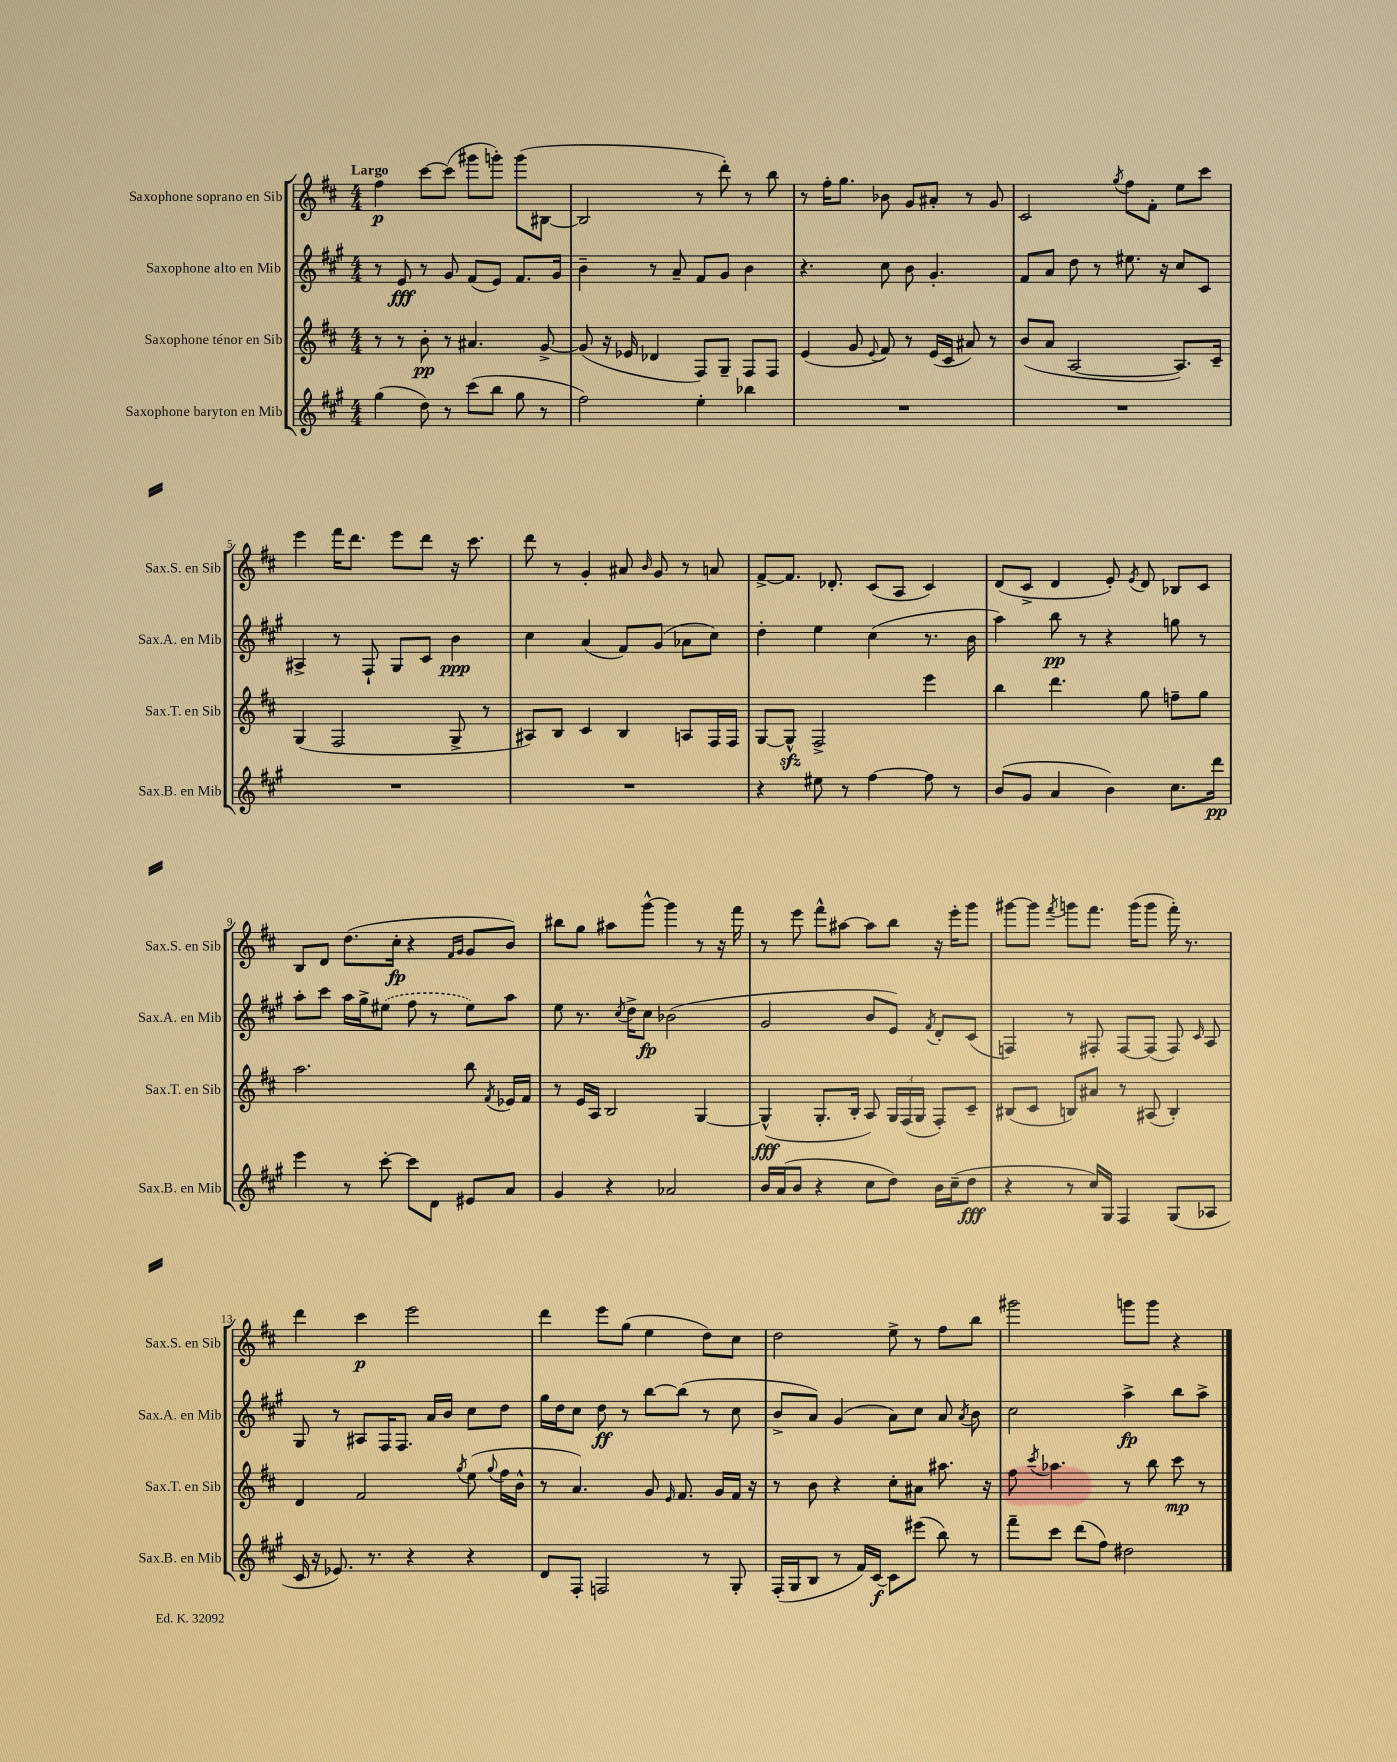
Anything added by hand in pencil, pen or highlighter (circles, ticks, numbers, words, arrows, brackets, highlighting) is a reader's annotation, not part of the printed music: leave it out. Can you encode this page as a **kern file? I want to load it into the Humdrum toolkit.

**kern	**dynam	**kern	**dynam	**kern	**dynam	**kern	**dynam
*part4	*part4	*part3	*part3	*part2	*part2	*part1	*part1
*staff4	*staff4	*staff3	*staff3	*staff2	*staff2	*staff1	*staff1
*I"Saxophone baryton en Mib	*	*I"Saxophone ténor en Sib	*	*I"Saxophone alto en Mib	*	*I"Saxophone soprano en Sib	*
*I'Sax.B. en Mib	*	*I'Sax.T. en Sib	*	*I'Sax.A. en Mib	*	*I'Sax.S. en Sib	*
*clefG2	*	*clefG2	*	*clefG2	*	*clefG2	*
*k[f#c#g#]	*	*k[f#c#]	*	*k[f#c#g#]	*	*k[f#c#]	*
*M4/4	*	*M4/4	*	*M4/4	*	*M4/4	*
=1	=1	=1	=1	=1	=1	=1	=1
!	!	!	!	!	!	!LO:TX:a:B:t=Largo	!
(4gg#\	.	8r	.	8r	.	4ff#\	p
.	.	8r	.	8e/	fff	.	.
8dd\)	.	8b'\	pp	8r	.	[8ccc#\L	.
8r	.	8r	.	8g#/	.	(8ccc#\J]	.
(8ccc#\L	.	4.a#X/	.	(8f#/L	.	8ggg#X\L	.
8bb\J	.	.	.	8e/J)	.	8gggn'\J)	.
8gg#\	.	.	.	8.f#/L	.	(8ggg\L	.
8r	.	[8g^/	.	.	.	[8B#X\J	.
.	.	.	.	16g#/Jk	.	.	.
=2	=2	=2	=2	=2	=2	=2	=2
2ff#\)	.	(8g/]	.	4b~\	.	2B#/]	.
.	.	16r	.	.	.	.	.
.	.	16e-X/	.	.	.	.	.
.	.	4d-X/	.	8r	.	.	.
.	.	.	.	8a~/	.	.	.
4ee'\	.	8F#/L)	.	8f#/L	.	8r	.
.	.	8G~/J	.	8g#/J	.	8ddd'\)	.
4bb-X\	.	8F#/L	.	4b\	.	8r	.
.	.	8F#/J	.	.	.	8bb\	.
=3	=3	=3	=3	=3	=3	=3	=3
1r	.	(4e/	.	4.r	.	8r	.
.	.	.	.	.	.	16ff#'\KL	.
.	.	.	.	.	.	8.gg\J	.
.	.	8g/	.	.	.	.	.
.	.	8qqe/	.	.	.	.	.
.	.	8f#/)	.	8cc#\	.	8b-X\	.
.	.	8r	.	8b\	.	8g/L	.
.	.	(16e/LL	.	4.g#'/	.	8a#X'/J	.
.	.	16c#/JJ	.	.	.	.	.
.	.	8a#X/)	.	.	.	8r	.
.	.	8r	.	.	.	8g/	.
=4	=4	=4	=4	=4	=4	=4	=4
1r	.	(8b/L	.	8f#/L	.	2c#/	.
.	.	8a/J	.	8a/J	.	.	.
.	.	[2A/	.	8dd\	.	.	.
.	.	.	.	8r	.	.	.
.	.	.	.	.	.	8qgg/	.
.	.	.	.	8.ee#X\	.	8ff#\L	.
.	.	.	.	.	.	8f#'\J	.
.	.	.	.	16r	.	.	.
.	.	8.A/L])	.	8cc#/L	.	8ee\L	.
.	.	.	.	8c#/J	.	8ccc#\J	.
.	.	16c#~/Jk	.	.	.	.	.
!!LO:LB:g=z
=5	=5	=5	=5	=5	=5	=5	=5
1r	.	(4G/	.	4A#X^/	.	4eee\	.
.	.	2F#/	.	8r	.	16fff#\KL	.
.	.	.	.	.	.	8.ddd\J	.
.	.	.	.	8F#`/	.	.	.
.	.	.	.	8G#/L	.	8eee\L	.
.	.	.	.	8c#/J	.	8ddd\J	.
.	.	8G^/	.	4b\	ppp	16r	.
.	.	.	.	.	.	8.ccc#\	.
.	.	8r	.	.	.	.	.
=6	=6	=6	=6	=6	=6	=6	=6
1r	.	8A#X/L)	.	4cc#\	.	8ddd\	.
.	.	8B/J	.	.	.	8r	.
.	.	4c#/	.	(4a/	.	4g'/	.
.	.	4B/	.	8f#/L)	.	8a#X/	.
.	.	.	.	.	.	16qqb/	.
.	.	.	.	(8g#/J	.	8g/	.
.	.	8An/L	.	8a-X\L	.	8r	.
.	.	16F#/L	.	8cc#\J)	.	8an/	.
.	.	16F#/JJ	.	.	.	.	.
=7	=7	=7	=7	=7	=7	=7	=7
4r	.	[8G/L	.	4dd'\	.	[8f#^/L	.
.	.	8Gzz^^/J]	.	.	.	8.f#/J]	.
8ee#X\	.	2F#^/	.	4ee\	.	.	.
.	.	.	.	.	.	8.d-X'/	.
8r	.	.	.	.	.	.	.
[4ff#\	.	.	.	(4cc#\	.	(8c#/L	.
.	.	.	.	.	.	8A/J	.
8ff#\]	.	4eee\	.	8.r	.	4c#/)	.
8r	.	.	.	.	.	.	.
.	.	.	.	16b\	.	.	.
=8	=8	=8	=8	=8	=8	=8	=8
(8b/L	.	4bb\	.	4aa\)	.	(8d/L	.
8g#/J	.	.	.	.	.	8c#^/J	.
4a/	.	4.ddd\	.	8bb\	pp	4d/	.
.	.	.	.	8r	.	.	.
4b\)	.	.	.	4r	.	8e'/)	.
.	.	.	.	.	.	8qe/	.
.	.	8gg\	.	.	.	8d/	.
8.cc#\L	.	8ffn~\L	.	8ggn\	.	8B-X/L	.
.	.	8gg\J	.	8r	.	8c#/J	.
16ddd\Jk	pp	.	.	.	.	.	.
!!LO:LB:g=z
=9	=9	=9	=9	=9	=9	=9	=9
4eee\	.	2.aa\	.	8aa'\L	.	8B/L	.
.	.	.	.	8ccc#\J	.	8d/J	.
8r	.	.	.	16aa\LL	.	(8.dd\L	.
.	.	.	.	16gg#^\J	.	.	.
[8ccc#'\	.	.	.	(8ee#X\J	.	.	.
.	.	.	.	.	.	16cc#'\Jk	fp
8ccc#\L]	.	.	.	8ff#\	.	4r	.
8d\J	.	.	.	8r	.	.	.
.	.	.	.	.	.	16qqf#/LL	.
.	.	.	.	.	.	16qqg/JJ	.
8e#X/L	.	8bb\	.	8ee#\L)	.	8g/L	.
.	.	8qf#/	.	.	.	.	.
8a/J	.	16e-X/LL	.	8aa\J	.	8b/J)	.
.	.	16f#/JJ	.	.	.	.	.
=10	=10	=10	=10	=10	=10	=10	=10
4g#/	.	8r	.	8ee\	.	8bb#X\L	.
.	.	16e/LL	.	8.r	.	8gg\J	.
.	.	16A/JJ	.	.	.	.	.
4r	.	2B/	.	.	.	8aa#X\L	.
.	.	.	.	8qcc#/	.	.	.
.	.	.	.	16dd^\KL	.	.	.
.	.	.	.	8cc#\J	fp	[8ggg^^\J	.
2a-X/	.	.	.	(2b-X\	.	4ggg\]	.
.	.	[4G/	.	.	.	8r	.
.	.	.	.	.	.	16r	.
.	.	.	.	.	.	16fff#\	.
=11	=11	=11	=11	=11	=11	=11	=11
16b/LL	.	(4G^^/]	fff	2g#/	.	8r	.
(16a/J	.	.	.	.	.	.	.
8b/J	.	.	.	.	.	8eee\	.
4r	.	8.G'/L	.	.	.	8fff#^^\L	.
.	.	.	.	.	.	[8aa#X\J	.
.	.	16B'/Jk	.	.	.	.	.
8cc#\L	.	8A/)	.	8b/L	.	8aa#\L]	.
8dd\J)	.	24G/LL	.	8e/J)	.	8bb\J	.
.	.	(24F#/	.	.	.	.	.
.	.	24G/JJ	.	.	.	.	.
.	.	.	.	8qf#/	.	.	.
16b\LL	.	8F#'/L)	.	8d'/L	.	16r	.
(16cc#~\J	.	.	.	.	.	16eee'\KL	.
8dd\J	fff	8c#~/J	.	(8c#/J	.	8ggg\J	.
=12	=12	=12	=12	=12	=12	=12	=12
4r	.	(8B#X/L	.	4Fn/)	.	[8ggg#X\L	.
.	.	8c#/J	.	.	.	8ggg#\J]	.
.	.	.	.	.	.	8qfff#/	.
8r	.	8Bn/L)	.	8r	.	8gggn\L	.
16cc#/LL)	.	8a#X/J	.	8F#X'/	.	8.fff#\J	.
16G#/JJ	.	.	.	.	.	.	.
4F#/	.	8r	.	[8F#/L	.	.	.
.	.	.	.	.	.	(16ggg\KL	.
.	.	(8A#X/	.	(8F#/J]	.	8ggg\J	.
(8G#/L	.	4B'/)	.	8F#/)	.	16fff#'\)	.
.	.	.	.	.	.	8.r	.
.	.	.	.	16qqc#/	.	.	.
8A-X/J	.	.	.	8A/	.	.	.
!!LO:LB:g=z
=13	=13	=13	=13	=13	=13	=13	=13
16c#/	.	4d/	.	8G#/	.	4ddd\	.
16r	.	.	.	.	.	.	.
8.e-X/)	.	.	.	8r	.	.	.
.	.	2f#/	.	8A#X/L	.	4ccc#\	p
8.r	.	.	.	.	.	.	.
.	.	.	.	16F#/K	.	.	.
.	.	.	.	8.F#/J	.	.	.
4r	.	.	.	.	.	2eee\	.
.	.	.	.	16a/LL	.	.	.
.	.	.	.	16b/JJ	.	.	.
.	.	8qgg/	.	.	.	.	.
4r	.	(8ee\	.	8cc#\L	.	.	.
.	.	8qqgg/	.	.	.	.	.
.	.	16ff#\LL	.	8dd\J	.	.	.
.	.	16b^^\JJ	.	.	.	.	.
=14	=14	=14	=14	=14	=14	=14	=14
8d/L	.	8r	.	16gg#\LL	.	4ddd\	.
.	.	.	.	16dd\J	.	.	.
8F#'/J	.	4.a/)	.	8cc#\J	.	.	.
2Fn/	.	.	.	8dd\	ff	8eee\L	.
.	.	.	.	8r	.	(8gg\J	.
.	.	8g/	.	[8bb\L	.	4ee\	.
.	.	16qqe/	.	.	.	.	.
.	.	8.f#/	.	(8bb\J]	.	.	.
8r	.	.	.	8r	.	8dd\L)	.
.	.	16g/LL	.	.	.	.	.
8G#'/	.	16f#/JJ	.	8cc#\	.	8cc#\J	.
.	.	16r	.	.	.	.	.
=15	=15	=15	=15	=15	=15	=15	=15
(16F#'/LL	.	8r	.	8b^/L	.	2dd\	.
16G#/J	.	.	.	.	.	.	.
8B/J	.	8b\	.	8a/J)	.	.	.
8r	.	4r	.	(4g#/	.	.	.
16f#/LL)	.	.	.	.	.	.	.
[16c#/JJ	f	.	.	.	.	.	.
8c#\L]	.	8cc#'\L	.	8a\L)	.	8ee^\	.
(8eee#X\J	.	8a#X\J	.	8cc#\J	.	8r	.
8bb\)	.	8.aa#X\	.	8a/	.	8ff#\L	.
.	.	.	.	8qa/	.	.	.
8r	.	.	.	8b\	.	8bb\J	.
.	.	16r	.	.	.	.	.
=16	=16	=16	=16	=16	=16	=16	=16
8fff#~\L	.	8ff#\	.	2cc#\	.	2ggg#X\	.
.	.	8qccc#/	.	.	.	.	.
8ccc#\J	.	4.aa-X\	.	.	.	.	.
(8ddd\L	.	.	.	.	.	.	.
8ff#\J)	.	.	.	.	.	.	.
2dd#X\	.	8r	.	4aa^\	fp	8gggn\L	.
.	.	8bb\	.	.	.	8ggg\J	.
.	.	8ccc#\	mp	8bb\L	.	4r	.
.	.	8r	.	8aa^\J	.	.	.
==	==	==	==	==	==	==	==
*-	*-	*-	*-	*-	*-	*-	*-
